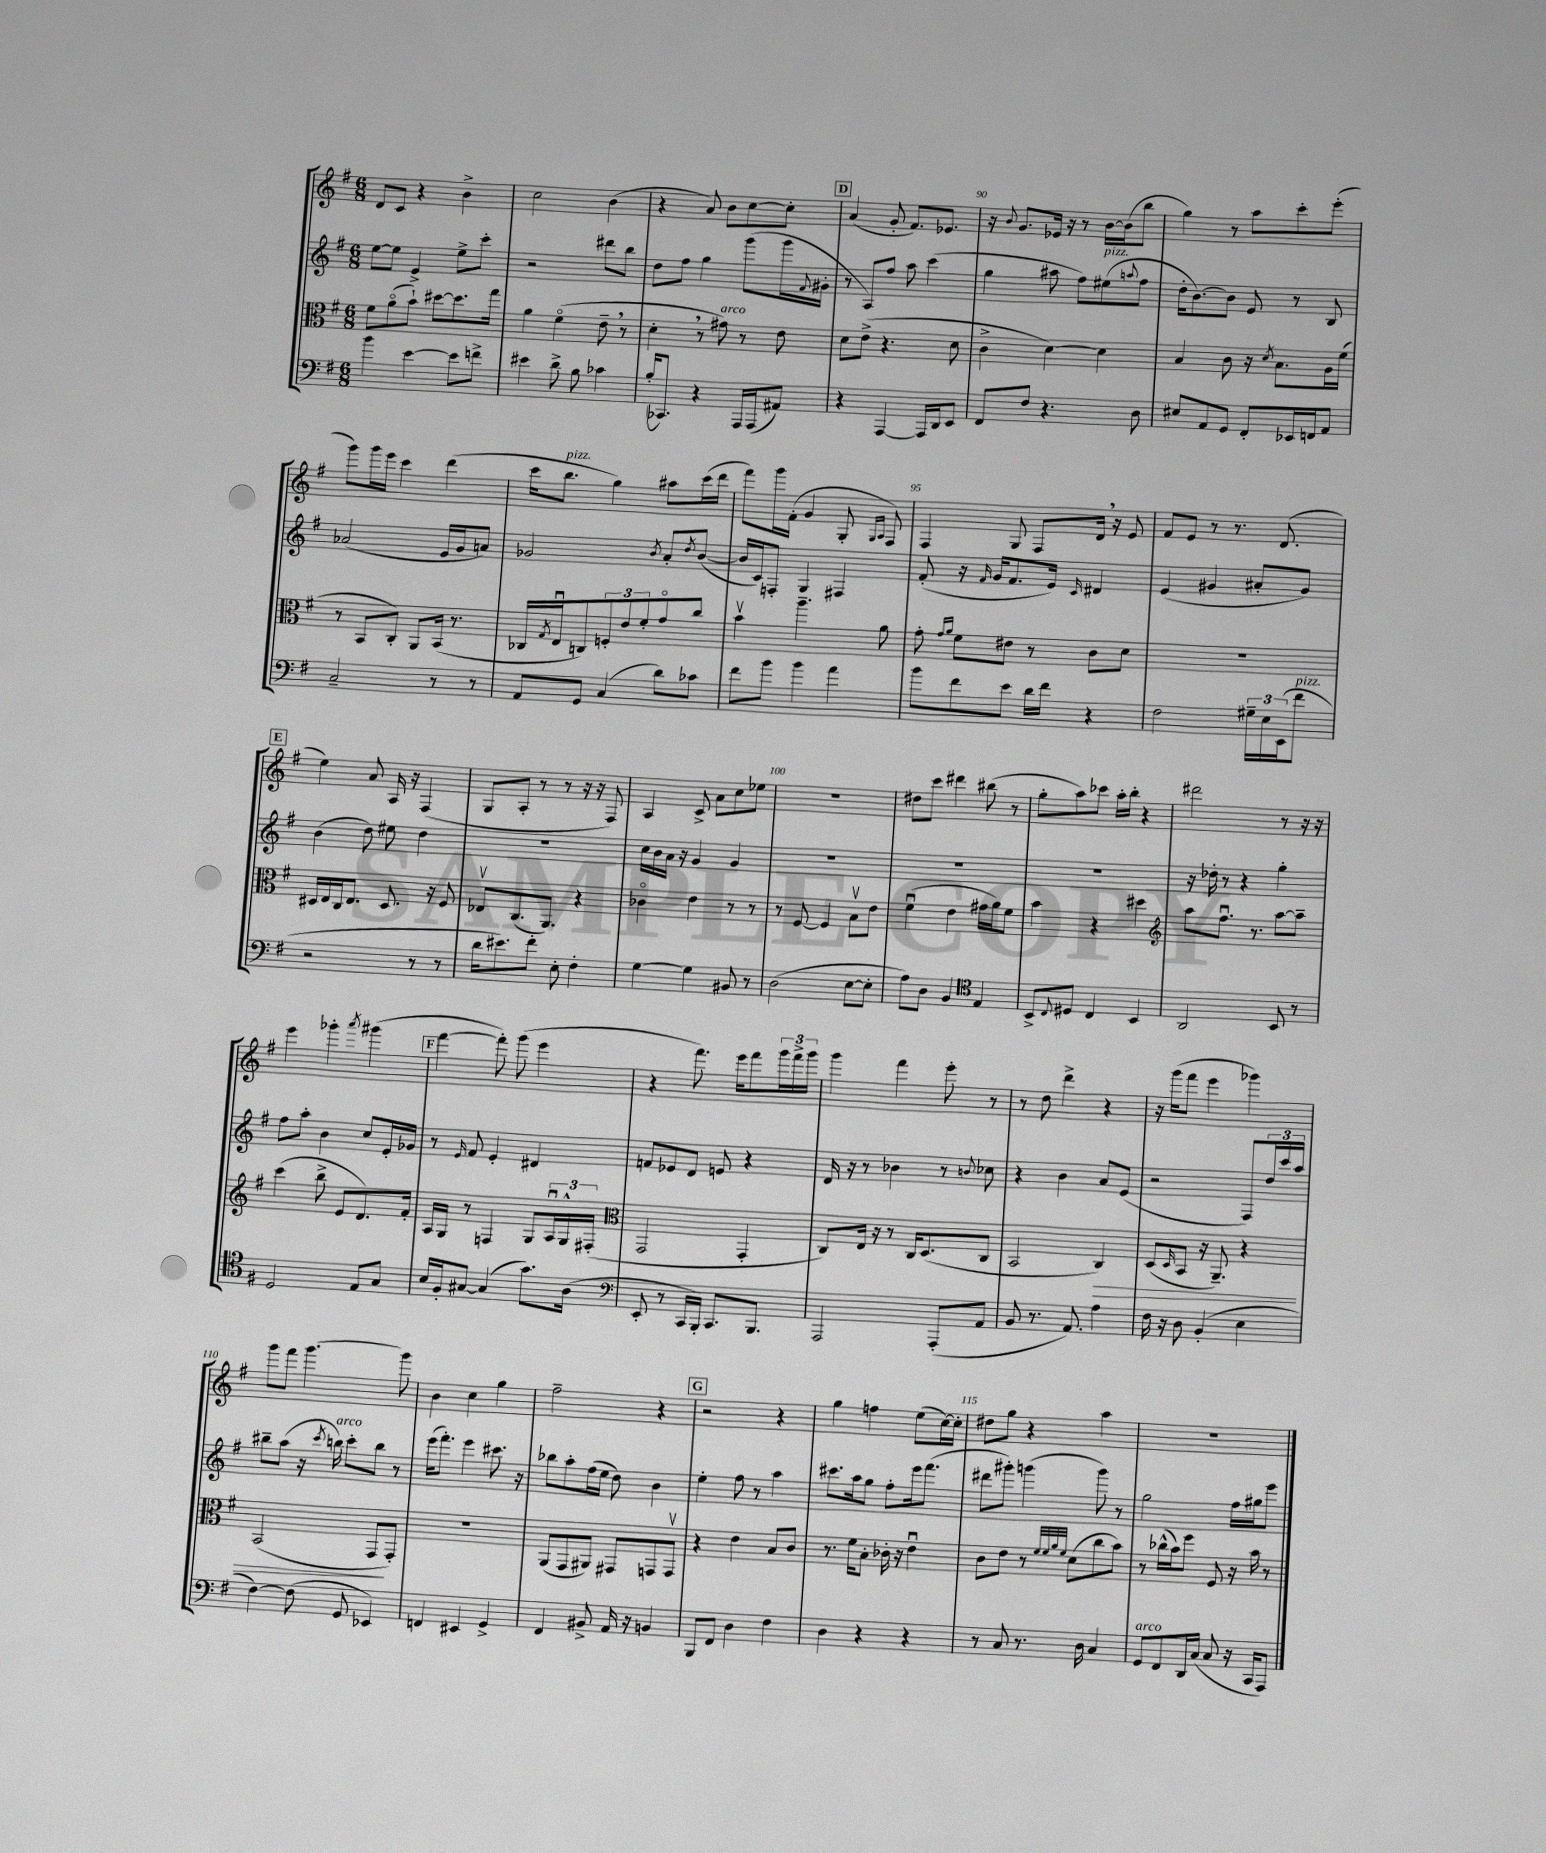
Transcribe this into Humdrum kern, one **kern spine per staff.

**kern	**kern	**dynam	**kern	**kern
*part4	*part3	*part3	*part2	*part1
*staff4	*staff3	*staff3	*staff2	*staff1
*clefF4	*clefC3	*	*clefG2	*clefG2
*k[f#]	*k[f#]	*	*k[f#]	*k[f#]
*M6/8	*M6/8	*	*M6/8	*M6/8
=86	=86	=86	=86	=86
4b\	8f#\L	.	[8ee\L	8d/L
.	(8a\	.	8ee\J]	8c/J
[4e\	8b`\J)	.	4e^/	4r
.	[8dd#X\L	.	.	.
8e\L]	8.dd#\]	.	8ee^\L	4b^\
8fn^\J	.	.	8ccc'\J	.
.	16gg\Jk	.	.	.
=87	=87	=87	=87	=87
4e#X\	4a\	.	2r	2cc\
8d^\	(4f#\	.	.	.
8B\	.	.	.	.
4c-X\	8e~,\	.	8ddd#X\L	(4b\
.	8r	.	8bb\J	.
=88	=88	=88	=88	=88
(16B'/KL	4d',\	.	8dd\L	4r
8.CC-X/J)	.	.	.	.
.	.	.	8ff#\J	.
4r	8r	.	4gg\	8a/)
!	!LO:TX:a:i:t=arco	!	!	!
.	8g#X\)	.	.	8b\L
16AAA/LL	8r	.	(8ggg\L	[8cc\
(16AAA/J	.	.	.	.
8AA#X/J)	8e\	.	16ggg\L	8cc'\J]
.	.	.	8qqf#/	.
.	.	.	16g#X'\JJ	.
!!LO:REH:place=s1:t=D
=89	=89	=89	=89	=89
4r	8d\L	.	8r	(4a/
.	(8e^\J	.	8A/L)	.
[4AAA/	4.r	.	8ff#/J	8g'/
.	.	.	8aa\	8.f#/L)
16AAA/LL]	.	.	(4ccc\	.
16DD/J	.	.	.	8.e-X/J
8EE/J	8d\	.	.	.
=90	=90	=90	=90	=90
8FF#/L	4c^\	.	4gg\	16r
.	.	.	.	8qqb/
.	.	.	.	8.g/L
8F#/J	.	.	.	.
4.r	[4d\)	.	8aa#X\	16e-X/Jk
.	.	.	.	16r
.	.	.	8ff#\L)	8r
!	!	!	!LO:TX:a:i:t=pizz.	!
.	4d\]	.	(8ee#X\	[16b\LL
.	.	.	.	(16b\J]
.	.	.	8qqaan/	.
8D\	.	.	8ff#\J	8bb\J
=91	=91	=91	=91	=91
8E#X/L	4B/	.	16dd'\KL	4gg\)
.	.	.	[8.b\)	.
8AA/	.	.	.	.
8GG/J	8c\	.	8b\J]	8r
8FF#'/L	16r	.	8e/	8aa\L
.	8qd/	.	.	.
.	8.B\L	.	.	.
16EE-X/L	.	.	8r	8ccc'\
16FFn/J	.	.	.	.
8AA/J	16A\L	.	8B/	(8eee'\J
.	(16f#\JJ	.	.	.
!!LO:LB:g=z
=92	=92	=92	=92	=92
2C~/	8r	.	(2a-X/	8ggg\L)
.	8BB/L	.	.	16ggg\L
.	.	.	.	16eee\JJ
.	8C'/J)	.	.	4ccc\
.	8AA/L	.	.	.
8r	(16BB/Jk	.	16e/LL	(4ddd\
.	8.r	.	16g/J	.
8r	.	.	8an/J)	.
=93	=93	=93	=93	=93
8AA/L	16C-X/LL	.	2g-X/	16ccc\KL
.	8qG/	.	.	.
!	!	!	!	!LO:TX:a:i:t=pizz.
.	16Eu/J	.	.	8.bb\J
8GG/J	8Cn/)	.	.	.
(4C/	12Fn'/	.	.	4gg\)
.	12e/	.	.	.
.	12f#'/	.	.	.
.	.	.	8qb/	.
8d\L)	8g/	.	8a'/L	8aa#X\L
.	.	.	8qdd/	.
8c-X\J	8cc/J	.	([8b/J	(16ccc\L
.	.	.	.	16ddd\JJ
=94	=94	=94	=94	=94
8f#\L	4bv\	.	16b/LL]	8fff#\L)
.	.	.	16c/J)	.
8b\J	.	.	8Fn'/J	16ggg\L
.	.	.	.	(16f#'\JJ
4b\	4.aa~\	.	4G/	4g/
4a\	.	.	4F#X/	8G'/
.	.	.	.	16qqG/LL
.	.	.	.	16qqA/JJ
.	8a\	.	.	8F#/)
=95	=95	=95	=95	=95
8b\L	8g'\	.	(8f#'/	4F#/
.	16qqg/LL	.	.	.
.	16qqa/JJ	.	.	.
8f#\	8f#\L	.	16r	.
.	.	.	16qqf#/	.
.	.	.	16g/KL	.
8e\J	8e#X\J	.	8.f#/	8G/
16d\LL	8r	.	.	8F#/L
16f#\JJ	.	.	16e/Jk)	.
.	.	.	16qqc/	.
4r	8c\L	.	4d#X/	16d,/Jk
.	.	.	.	16r
.	8d\J	.	.	8e/
=96	=96	=96	=96	=96
2F#\	2.r	.	(4e/	8f#/L
.	.	.	.	8e/J
.	.	.	4g#X/	8r
.	.	.	.	8.r
24G#X~\LL	.	.	8a#X'/L	.
24E\	.	.	.	.
.	.	.	.	(8.d/
(24EE\J	.	.	.	.
!LO:TX:a:i:t=pizz.	!	!	!	!
8f#\J	.	.	8g#/J)	.
!!LO:LB:g=z
!!LO:REH:place=s1:t=E
=97	=97	=97	=97	=97
2r	16D#X/LL	.	(4b\	4ee\)
.	16E/	.	.	.
.	16C/J	.	.	.
.	8.E/J	.	.	.
.	.	.	8dd\)	8a/
.	8.D#/	.	8ee#X\	16A/
.	.	.	.	16r
8r	.	.	4dd\	(4F#/
.	16r	.	.	.
8r	8F#/	.	.	.
=98	=98	=98	=98	=98
16d\KL	8E-Xv/L	.	2.r	8G/L
8.e#X\)	.	.	.	.
.	(8.C/	.	.	8A'/J
8f#'\J	.	.	.	8r
.	8.AA/J)	.	.	.
8E'\	.	.	.	8r
4F#'\	4r	.	.	16r
.	.	.	.	16r
.	.	.	.	8F#/)
=99	=99	=99	=99	=99
[4G\	4c-X\	.	16cc\LL	4A/
.	.	.	16b\	.
.	.	.	16a\JJ	.
.	.	.	16r	.
4G\]	4e\	.	4g/	8c^/
.	.	.	.	8a\L
8BB#X/	8r	.	4g/	8cc\
8r	8r	.	.	8ee-X\J
=100	=100	=100	=100	=100
(2D\	8r	.	2.r	2.r
.	[8F#/	.	.	.
.	4F#/]	.	.	.
[8E\L	8Bv\L	.	.	.
8E'\J]	8e\J	.	.	.
=101	=101	=101	=101	=101
8A\L)	(4f#u\	.	2.r	8dd#X\L
8D\J	.	.	.	8ccc\J
4BB/	4e\	.	.	4ddd#X\
*clefC4	*	*	*	*
4E/	16g#X\LL	.	.	(8bb#X\
.	16a\J)	.	.	.
.	8f#\J	.	.	8r
=102	=102	=102	=102	=102
8BB^/L	4b\	.	2.r	8gg'\L
8qqC/	.	.	.	.
8D#X/J	.	.	.	8aa\)
4C/	4r	.	.	8ccc-X\J
.	.	.	.	16aa'\LL
.	.	.	.	16bb'\JJ
4BB/	4dd#X\	.	.	4r
=103	=103	=103	=103	=103
*	*clefG2	*	*	*
2AA/	8aa\L	.	16r	2ddd#X\
.	.	.	16dd-X'\	.
.	8.ff#u\J	.	8r	.
.	.	.	4r	.
.	8.r	.	.	.
8BB/	[8aa\L	.	4gg'\	8r
8r	8aa~\J]	.	.	16r
.	.	.	.	16r
!!LO:LB:g=z
=104	=104	=104	=104	=104
2D/	(4ccc\	.	8ff#\L	4eee\
.	.	.	8aa'\J	.
.	8bb^\	.	4b\	4ggg-X'\
.	8e/L	.	.	.
.	.	.	.	8qaaa/
8E/L	8.d/)	.	8cc/L	(4ggg#X\
8G/J	.	.	16e'/L	.
.	16f#'/Jk	.	16g-X/JJ	.
!!LO:REH:place=s1:t=F
=105	=105	=105	=105	=105
16B/LL	16A/LL	.	8r	[4fff#\
16F#'/J	16G/JJ	.	.	.
.	.	.	16qqe/	.
[8G#X/J	8r	.	8f#/	.
(4G#/]	4Fn/	.	4e'/	8fff#'\])
.	.	.	.	(8ggg\
8.g\L)	8G/L	.	4d#X/	4eee\
.	24Au/L	.	.	.
.	24G^^/	.	.	.
(16A\Jk	.	.	.	.
.	(24F#X'/JJ	.	.	.
=106	=106	=106	=106	=106
*clefF4	*clefC3	*	*	*
8EE'/	2GG/	.	8fn/L	4r
8r	.	.	8e-X/	.
16CC/LL	.	.	8d/J	8.fff#\)
16BBB'/JJ)	.	.	.	.
8.CC/L	.	.	8en/	.
.	.	.	.	16eee\KL
.	4GG'/	.	4r	8fff#\
8.BBB/J	.	.	.	.
.	.	.	.	24ggg\L
.	.	.	.	24fff#^\
.	.	.	.	24ggg\JJ
=107	=107	=107	=107	=107
2AAA/	8C/L)	.	16d/	4ggg\
.	.	.	16r	.
.	16E/Jk	.	8r	.
.	16r	.	.	.
.	8r	.	4b-X\	4fff#\
.	16C/KL	.	.	.
.	(8.D/	.	.	.
(8AAA'/L	.	.	8r	8eee'\
.	.	.	8qqbn/	.
8AA/J	8C/J	.	8cc-X\	8r
=108	=108	=108	=108	=108
8BB/	2BB/	.	4r	8r
8.r	.	.	.	8dd\
.	.	.	4b\	4ddd^\
8.AA/)	.	.	.	.
!	!	!LO:HP:b	!	!
4A\	4C/)	>	8a/L	4r
.	.	.	(8e/J	.
=109	=109	=109	=109	=109
16F#\	(8D/L	.	2r	16r
16r	.	.	.	(16ggg\KL
.	16qqD/	.	.	.
8D\	8BB/J	.	.	8fff#\J
(4BB'/	16r	.	.	4eee\
.	8.AA~/)	.	.	.
4E\	4r	.	8F#/L)	4ggg-X\)
.	.	.	24dd/L	.
.	.	.	24ccc/	.
.	.	.	24aa/JJ	.
!!LO:LB:g=z
=110	=110	=110	=110	=110
[4F#\)	(2BB/	.	8bb#X~\L	8ggg\L
.	.	.	(8aa\J	8fff#\J
(8F#\]	.	.	16r	[4.ggg\
.	.	.	8qccc/	.
!	!	!	!LO:TX:a:i:t=arco	!
.	.	.	16bbn\)	.
8GG/	.	.	8ccc'\L	.
4EE-X/)	8GG/L	.	8bb\J	.
.	8GG'/J)	]	8r	8ggg\]
=111	=111	=111	=111	=111
4FFn/	2.r	.	(16eee\KL	4b\
.	.	.	8.fff#'\J)	.
4EE#X/	.	.	4eee\	4cc\
4GG^/	.	.	8.ccc#X\	4gg\
.	.	.	16r	.
=112	=112	=112	=112	=112
4FF#/	(8AA/L	.	8bb-X\L	2ff#~\
.	8GG/	.	8aa'\	.
8BB#X^/	8AA#X/J)	.	(16ff#\L	.
.	.	.	16ee\JJ	.
16AA/	8GG#X/L	.	8dd\)	.
16r	.	.	.	.
4BBn/	8GGn/	.	4b\	4r
.	8GGv/J	.	.	.
!!LO:REH:place=s1:t=G
=113	=113	=113	=113	=113
8BBB/L	4r	.	4ee'\	2r
8FF#/J	.	.	.	.
4D\	4e\	.	8ff#\	.
.	.	.	8r	.
4F#\	8B/L	.	4aa\	4r
.	8c/J	.	.	.
=114	=114	=114	=114	=114
4D\	8.r	.	8.ccc#X\L	4gg\
.	16f#\KL	.	16aa\k	.
4r	8B'\J	.	8gg\J	4ffn\
.	16c-X'\	.	8ff#'\L	.
.	16r	.	.	.
4r	4eu\	.	16eee\k	(8ee\L
.	.	.	(8.fff#\J	.
.	.	.	.	[16cc\L)
.	.	.	.	16cc'\JJ]
=115	=115	=115	=115	=115
8r	8c\L	.	8ddd#X\L	8dd#X\L
8C/	8e\J	.	8ggg#X'\J)	8gg\J
8.r	8r	.	(4gggn\	4r
.	32qqf#/LLL	.	.	.
.	32qqf#/	.	.	.
.	32qqa/	.	.	.
.	32qqf#/JJJ	.	.	.
.	(8d\L	.	.	.
16D\	.	.	.	.
4C/	8cc\	.	8ggg\)	4aa\
.	8b\J)	.	8r	.
=116	=116	=116	=116	=116
!LO:TX:a:i:t=arco	!	!	!	!
8GG/L	8r	.	2gg\	2.r
8FF#/	(16cc-X^^\LL	.	.	.
.	16b\J)	.	.	.
16DD/L	8ff#\J	.	.	.
(16C/JJ	.	.	.	.
8C/	8F#/	.	.	.
16r	16r	.	16ff#\LL	.
16CC/KL	16b\	.	16gg#X\J	.
8AAA/J)	8r	.	8eee\J	.
==	==	==	==	==
*-	*-	*-	*-	*-
